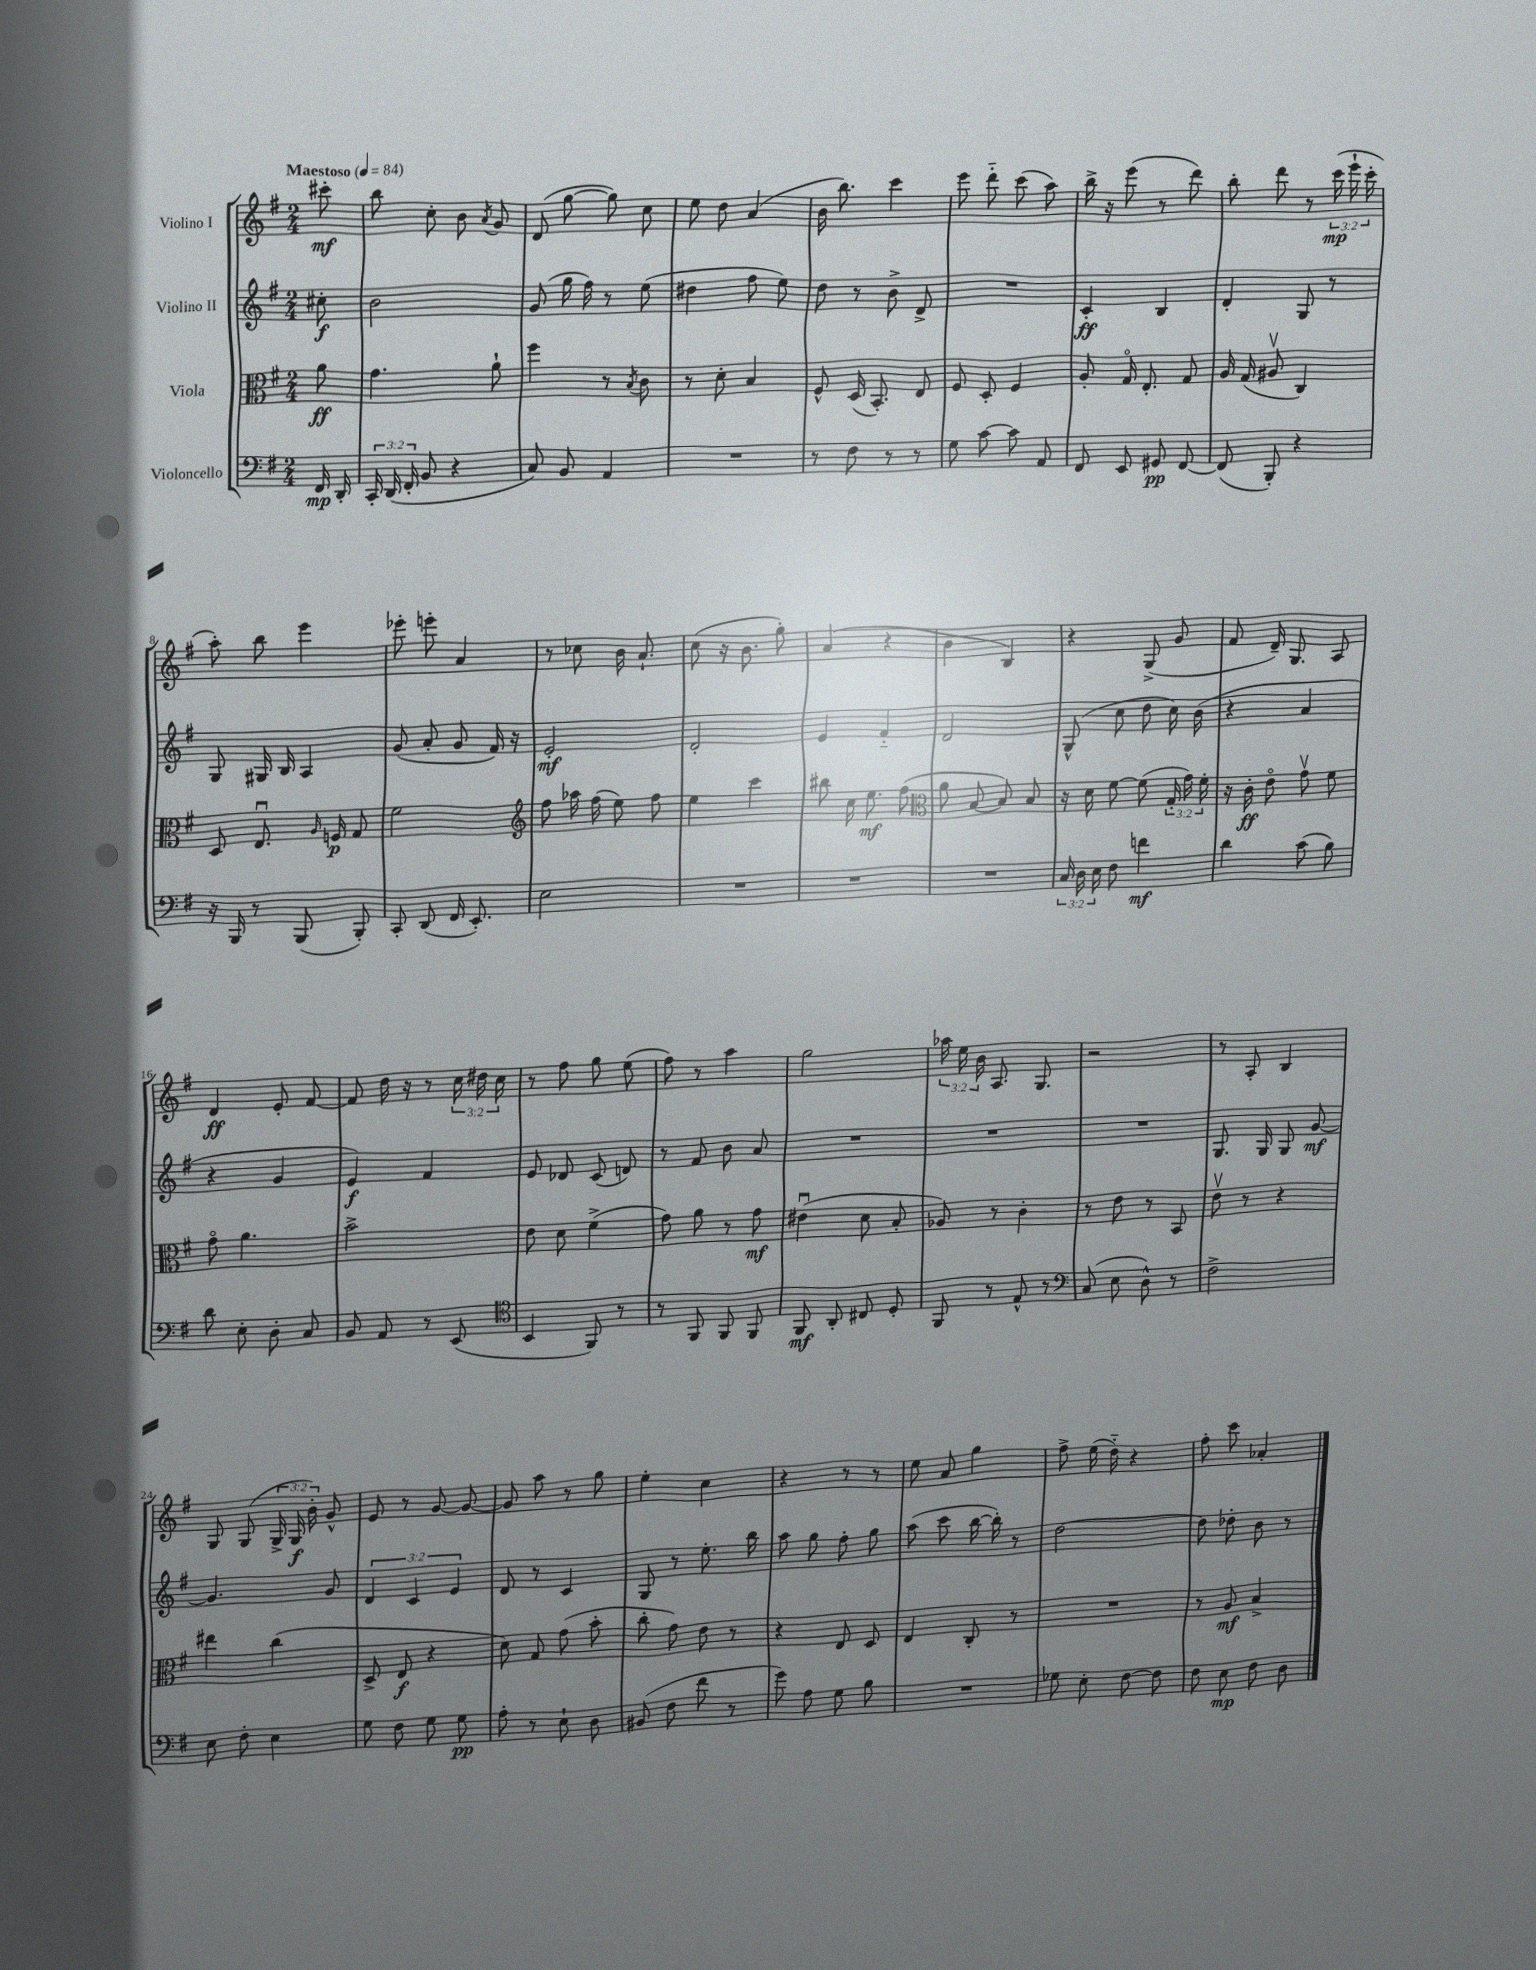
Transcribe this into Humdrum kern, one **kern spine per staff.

**kern	**dynam	**kern	**dynam	**kern	**dynam	**kern	**dynam
*part4	*part4	*part3	*part3	*part2	*part2	*part1	*part1
*staff4	*staff4	*staff3	*staff3	*staff2	*staff2	*staff1	*staff1
*I"Violoncello	*	*I"Viola	*	*I"Violino II	*	*I"Violino I	*
*clefF4	*	*clefC3	*	*clefG2	*	*clefG2	*
*k[f#]	*	*k[f#]	*	*k[f#]	*	*k[f#]	*
*M2/4	*	*M2/4	*	*M2/4	*	*M2/4	*
*MM84	*	*MM84	*	*MM84	*	*MM84	*
=	=	=	=	=	=	=	=
!	!	!	!	!	!	!LO:TX:a:B:t=Maestoso	!
16FF#/	mp	8a\	ff	8cc#X'\	f	8ccc#X'\	mf
16DD'/	.	.	.	.	.	.	.
=1	=1	=1	=1	=1	=1	=1	=1
24CC'/	.	4.g\	.	2b\	.	8bb\	.
(24DD/	.	.	.	.	.	.	.
24FF#'/	.	.	.	.	.	.	.
8BB/	.	.	.	.	.	8cc'\	.
4r	.	.	.	.	.	8b\	.
.	.	.	.	.	.	8qa/	.
.	.	8a`\	.	.	.	8g/	.
=2	=2	=2	=2	=2	=2	=2	=2
8C/)	.	4ff#\	.	(8g/	.	(8d/	.
8BB/	.	.	.	16gg\	.	[8gg\	.
.	.	.	.	16ff#\)	.	.	.
4AA/	.	8r	.	8r	.	8gg\])	.
.	.	8qB/	.	.	.	.	.
.	.	8c\	.	(8ee\	.	8cc\	.
=3	=3	=3	=3	=3	=3	=3	=3
2r	.	8r	.	4dd#X\	.	8ee\	.
.	.	8d'\	.	.	.	8dd\	.
.	.	4B/	.	8ff#\	.	(4a/	.
.	.	.	.	8ee\)	.	.	.
=4	=4	=4	=4	=4	=4	=4	=4
8r	.	8F#^^/	.	8dd\	.	16b\	.
.	.	.	.	.	.	8.bb\)	.
8F#\	.	(16D/	.	8r	.	.	.
.	.	8.BB'/)	.	.	.	.	.
8r	.	.	.	8b^\	.	4ccc\	.
8r	.	8E/	.	8d^/	.	.	.
=5	=5	=5	=5	=5	=5	=5	=5
8G\	.	8F#/	.	2r	.	8eee\	.
[8c\	.	8D'/	.	.	.	8ddd\	.
8c\]	.	4F#/	.	.	.	(8ccc\	.
8AA/	.	.	.	.	.	8aa\)	.
=6	=6	=6	=6	=6	=6	=6	=6
8FF#/	.	8A'/	.	4c'/	ff	16bb^\	.
.	.	.	.	.	.	16r	.
8EE/	.	16G/	.	.	.	(8eee\	.
.	.	8.E'/	.	.	.	.	.
8GG#X/	pp	.	.	4B/	.	8r	.
[8FF#/	.	8G/	.	.	.	8ddd\)	.
=7	=7	=7	=7	=7	=7	=7	=7
(8FF#/]	.	16A/	.	4d'/	.	8bb'\	.
.	.	(16G/	.	.	.	.	.
8BBB'/)	.	8A#Xv/	.	.	.	8ddd\	.
4r	.	4C/)	.	8G/	.	8r	.
.	.	.	.	8r	.	(24ccc\	mp
.	.	.	.	.	.	24eee`\	.
.	.	.	.	.	.	24ccc'\	.
!!LO:LB:g=z
=8	=8	=8	=8	=8	=8	=8	=8
16r	.	8D/	.	8G/	.	8aa'\)	.
16BBB/	.	.	.	.	.	.	.
8r	.	8.Eu/	.	16G#X/	.	8bb\	.
.	.	.	.	16B/	.	.	.
(8BBB/	.	.	.	4A/	.	4eee\	.
.	.	16qqA/	.	.	.	.	.
.	.	16Fn/	p	.	.	.	.
8BBB'/)	.	8G/	.	.	.	.	.
=9	=9	=9	=9	=9	=9	=9	=9
8CC'/	.	2f#\	.	(8g/	.	8eee-X'\	.
(8DD/	.	.	.	8a'/	.	8eeen'\	.
16FF#/	.	.	.	8g/	.	4a/	.
8.EE'/)	.	.	.	.	.	.	.
.	.	.	.	16f#/)	.	.	.
.	.	.	.	16r	.	.	.
=10	=10	=10	=10	=10	=10	=10	=10
*	*	*clefG2	*	*	*	*	*
2E\	.	8ff#\	.	2e'/	mf	8r	.
.	.	16aa-X\	.	.	.	8cc-X\	.
.	.	(16ff#\	.	.	.	.	.
.	.	8ee\)	.	.	.	16b\	.
.	.	.	.	.	.	8.a`/	.
.	.	8ff#\	.	.	.	.	.
=11	=11	=11	=11	=11	=11	=11	=11
2r	.	4ee\	.	2d'/	.	(8cc\	.
.	.	.	.	.	.	16r	.
.	.	.	.	.	.	8.b\	.
.	.	4ccc\	.	.	.	.	.
.	.	.	.	.	.	8gg'\)	.
=12	=12	=12	=12	=12	=12	=12	=12
2r	.	8bb#X\	.	4e/	.	(4a/	.
.	.	16cc\	.	.	.	.	.
.	.	8.ee\	mf	.	.	.	.
.	.	.	.	4f#/	.	4r	.
.	.	(8ff#\	.	.	.	.	.
=13	=13	=13	=13	=13	=13	=13	=13
*	*	*clefC3	*	*	*	*	*
2r	.	8a\	.	2d/	.	4b\	.
.	.	[8B/	.	.	.	.	.
.	.	8B/])	.	.	.	4B/)	.
.	.	8B/	.	.	.	.	.
=14	=14	=14	=14	=14	=14	=14	=14
24C/	.	16r	.	(8G^^/	.	4r	.
24D\	.	.	.	.	.	.	.
.	.	16d\	.	.	.	.	.
24E\	.	.	.	.	.	.	.
8F#\	.	[8f#\	.	8cc\	.	.	.
4fn\	mf	(8f#\]	.	8dd\	.	(8G^/	.
.	.	24G'/	.	16cc\)	.	8g/	.
.	.	24g\)	.	.	.	.	.
.	.	.	.	(16b\	.	.	.
.	.	24f#'\	.	.	.	.	.
=15	=15	=15	=15	=15	=15	=15	=15
4d\	.	16r	.	4r	.	8f#/	.
.	.	16c'\	ff	.	.	.	.
.	.	8e\	.	.	.	16d~/)	.
.	.	.	.	.	.	8.G/	.
(8c\	.	8gv\	.	4a/	.	.	.
8B\)	.	8f#\	.	.	.	8A/	.
!!LO:LB:g=z
=16	=16	=16	=16	=16	=16	=16	=16
8d\	.	8g\	.	4r	.	4d/	ff
8E'\	.	4.a\	.	.	.	.	.
8D'\	.	.	.	4g/	.	8e'/	.
8C/	.	.	.	.	.	[8f#/	.
=17	=17	=17	=17	=17	=17	=17	=17
8BB/	.	2b^\	.	4e/)	f	8f#/]	.
8AA/	.	.	.	.	.	16dd\	.
.	.	.	.	.	.	16r	.
8r	.	.	.	4f#/	.	8r	.
(8EE/	.	.	.	.	.	24cc\	.
.	.	.	.	.	.	24dd#X\	.
.	.	.	.	.	.	24cc\	.
=18	=18	=18	=18	=18	=18	=18	=18
*clefC4	*	*	*	*	*	*	*
4BB/	.	8e\	.	8e/	.	8r	.
.	.	8d\	.	8d-X/	.	8ff#\	.
8FF#/)	.	(4f#^\	.	(8c/	.	8gg\	.
8r	.	.	.	8dn/)	.	(8ee\	.
=19	=19	=19	=19	=19	=19	=19	=19
8r	.	8g\)	.	8r	.	8ff#\)	.
8FF#/	.	8a\	.	8f#/	.	8r	.
8FF#/	.	8r	.	8b\	.	4aa\	.
8FF#/	.	8g\	mf	8a/	.	.	.
=20	=20	=20	=20	=20	=20	=20	=20
8FF#/	mf	(4e#Xu\	.	2r	.	2gg\	.
8AA'/	.	.	.	.	.	.	.
8C#X/	.	8d\	.	.	.	.	.
8D'/	.	8B'/	.	.	.	.	.
=21	=21	=21	=21	=21	=21	=21	=21
8FF#/	.	8A-X/)	.	2r	.	24aa-X\	.
.	.	.	.	.	.	24ee\	.
.	.	.	.	.	.	24b\	.
8r	.	8r	.	.	.	8.A/	.
8E^^/	.	4c'\	.	.	.	.	.
.	.	.	.	.	.	8.G/	.
8r	.	.	.	.	.	.	.
=22	=22	=22	=22	=22	=22	=22	=22
*clefF4	*	*	*	*	*	*	*
(8C/	.	8r	.	2r	.	2r	.
8E\	.	8e\	.	.	.	.	.
8D^^\)	.	8r	.	.	.	.	.
8r	.	8BB/	.	.	.	.	.
=23	=23	=23	=23	=23	=23	=23	=23
2F#^\	.	8ev\	.	8.G/	.	8r	.
.	.	8r	.	.	.	8A'/	.
.	.	.	.	16G/	.	.	.
.	.	4r	.	8G/	.	4B/	.
.	.	.	.	[8g/	mf	.	.
!!LO:LB:g=z
=24	=24	=24	=24	=24	=24	=24	=24
8E\	.	4ee#X\	.	4.g/]	.	8G/	.
8F#'\	.	.	.	.	.	(8G/	.
4E\	.	(4cc\	.	.	.	24G^/	.
.	.	.	.	.	.	24G/	f
.	.	.	.	.	.	24b'\)	.
.	.	.	.	8g/	.	8g^^/	.
=25	=25	=25	=25	=25	=25	=25	=25
8G\	.	8D^/	.	6d/	.	8e/	.
8F#\	.	8E/	f	.	.	8r	.
.	.	.	.	6c/	.	.	.
8G\	.	4r	.	.	.	[8g/	.
.	.	.	.	6e/	.	.	.
8G\	pp	.	.	.	.	8g/_	.
=26	=26	=26	=26	=26	=26	=26	=26
8A'\	.	8d\)	.	8d/	.	8g/]	.
8r	.	8G/	.	8r	.	8aa\	.
8E`\	.	(8g\	.	4c/	.	8r	.
8D\	.	8b'\	.	.	.	8gg\	.
=27	=27	=27	=27	=27	=27	=27	=27
(8BB#X/	.	8cc'\	.	8G/	.	4ee'\	.
8F#\	.	8g\)	.	8r	.	.	.
8f#\	.	8e\	.	8.ee'\	.	4cc\	.
8r	.	8r	.	.	.	.	.
.	.	.	.	16bb\	.	.	.
=28	=28	=28	=28	=28	=28	=28	=28
8g\)	.	4r	.	8aa\	.	4r	.
8A\	.	.	.	8gg\	.	.	.
8G\	.	8E/	.	8ff#'\	.	8r	.
8B\	.	8D/	.	8gg\	.	8r	.
=29	=29	=29	=29	=29	=29	=29	=29
2r	.	4E/	.	(8aa\	.	8ee\	.
.	.	.	.	8ccc\	.	8a/	.
.	.	8C'/	.	[16bb\	.	4gg\	.
.	.	.	.	16bb'\])	.	.	.
.	.	8r	.	8r	.	.	.
=30	=30	=30	=30	=30	=30	=30	=30
8G-X\	.	2r	.	[2dd\	.	8ff#^\	.
8E'\	.	.	.	.	.	(16ee\	.
.	.	.	.	.	.	16dd\)	.
[8F#\	.	.	.	.	.	4r	.
8F#\]	.	.	.	.	.	.	.
=31	=31	=31	=31	=31	=31	=31	=31
8F#\	.	8r	.	8dd\]	.	8ff#'\	.
8E\	mp	8A/	mf	8dd-X'\	.	8ccc\	.
8F#\	.	4B^/	.	8b\	.	4a-X'/	.
8D\	.	.	.	8r	.	.	.
==	==	==	==	==	==	==	==
*-	*-	*-	*-	*-	*-	*-	*-
